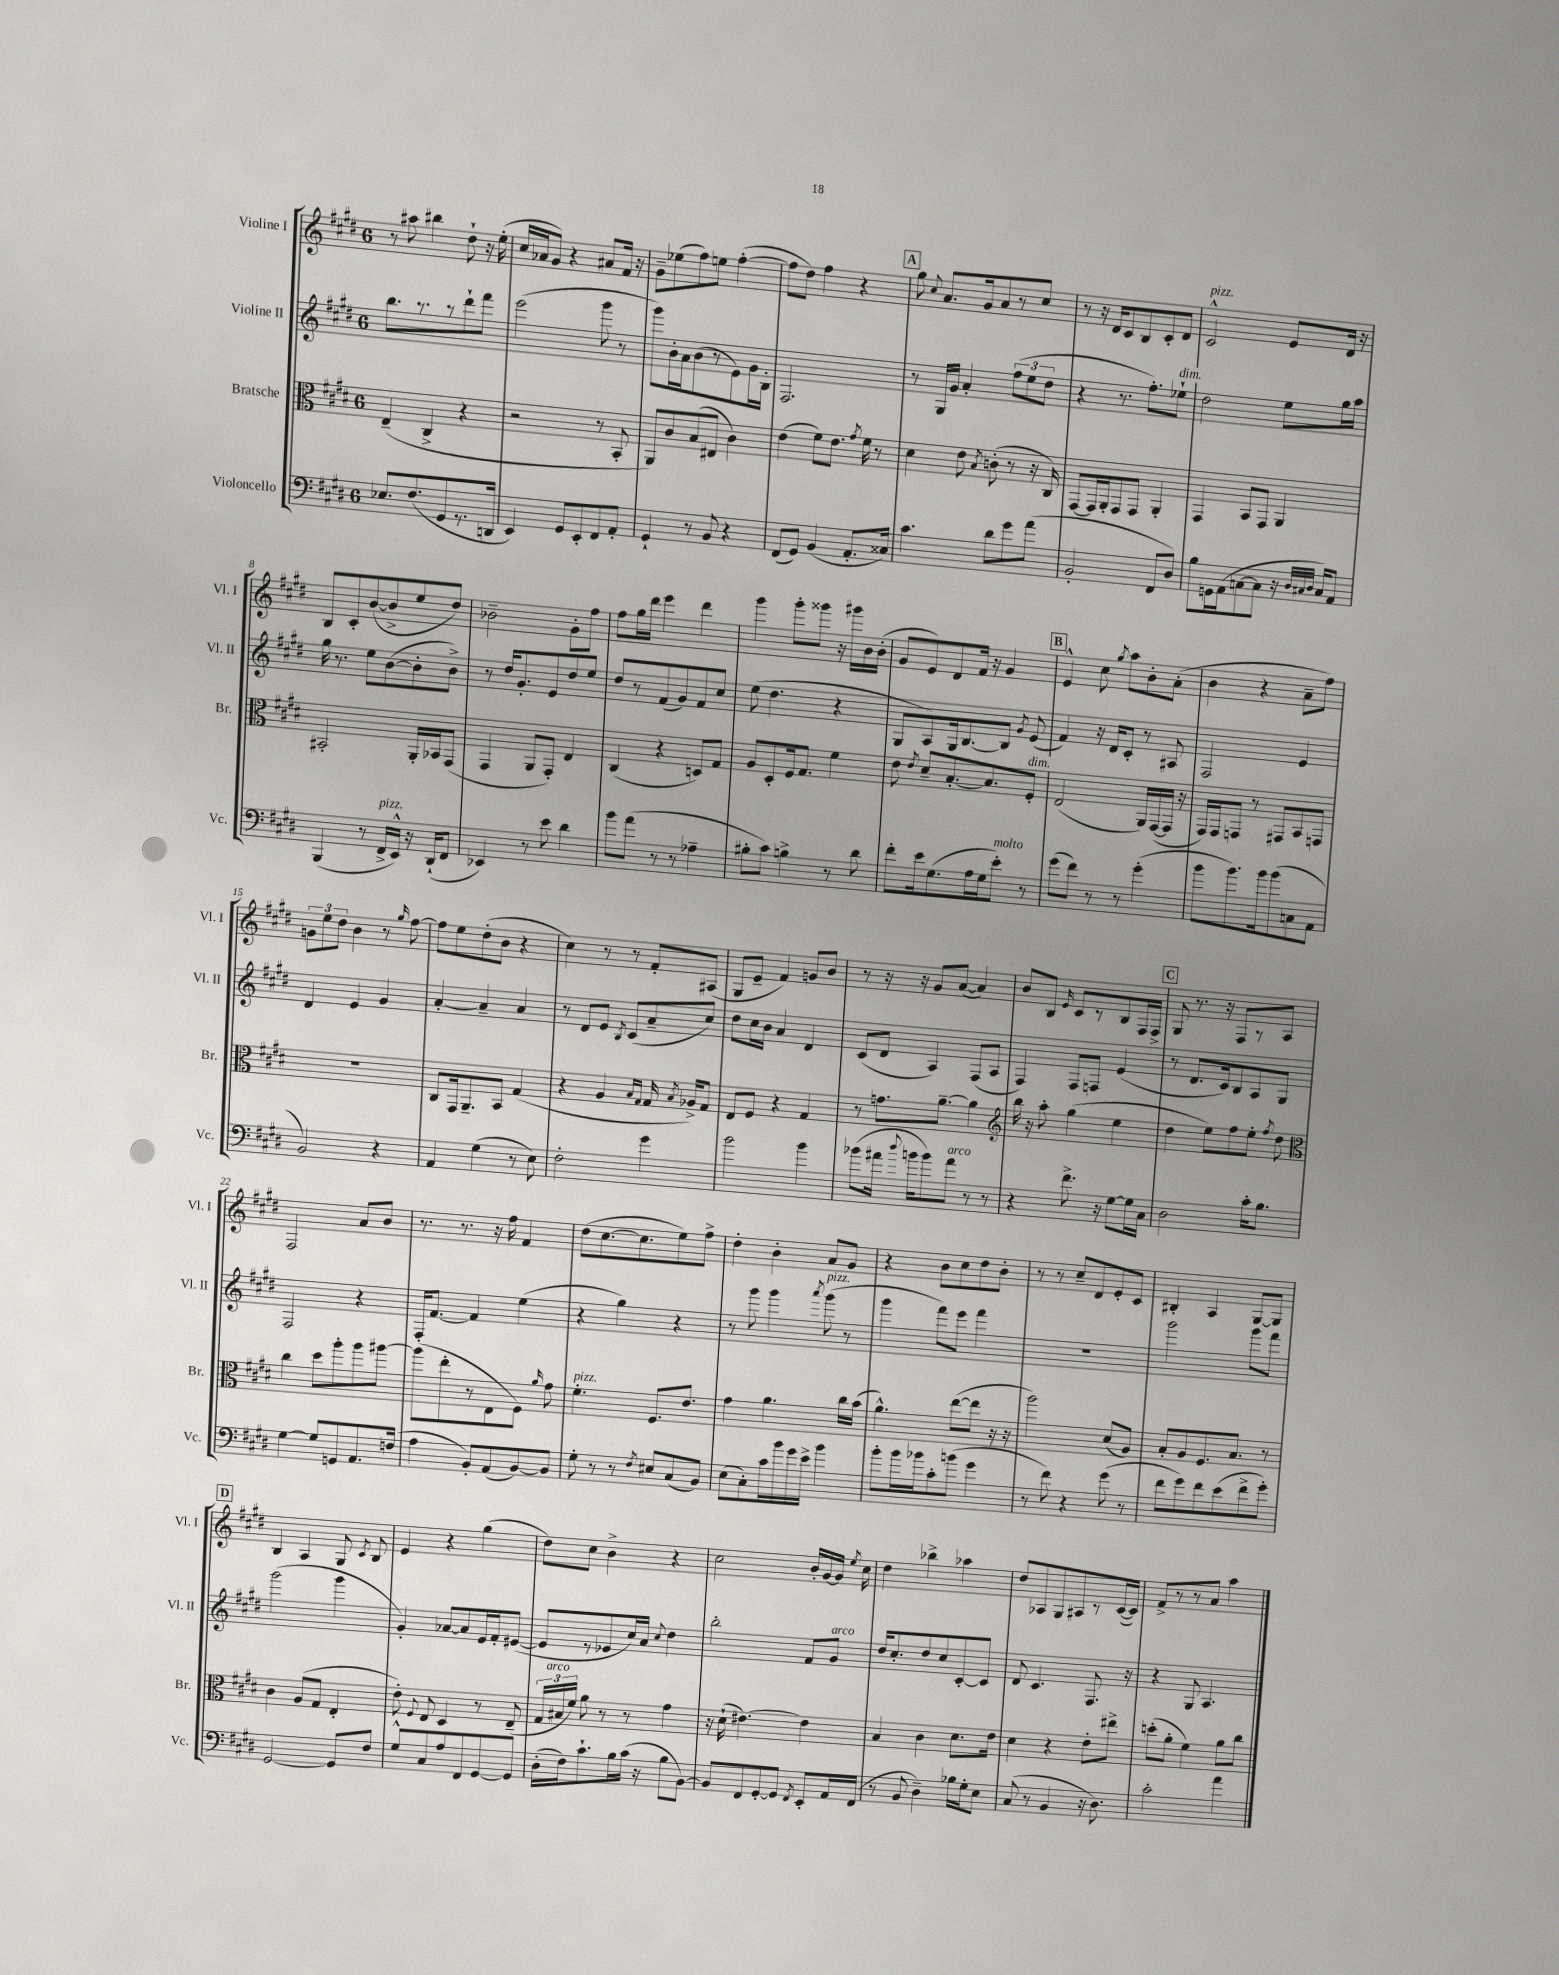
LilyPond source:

<<
\new StaffGroup <<
\new Staff = "s0" \with { instrumentName = "Violine I" shortInstrumentName = "Vl. I" } {
    \clef treble \key e \major \once \override Staff.TimeSignature.style = #'single-digit \time 6/8
    \autoBeamOff r8 ais''8 bis''4 dis''8-! r16 e''16-.( |
    cis''16[ aes'16 gis'8]) r4 ais'8[ fis'16] r16 |
    gis'8[-- ees''8( fis''8) e''8] fis''4~-.( |
    fis''8[ dis''8]) fis''4 r4 |
    \mark \markup { \box "A" } gis''8 \appoggiatura { cis''8 } a'8.[ gis'16 a'8 r8 cis''8] |
    r8 r16 dis'16[ cis'8 b8 cis'8-. dis'8] |
    cis'2-^^\markup { \italic "pizz." } e'8[ dis'16] r16 |
    b8[ cis'8-. b'8~( b'8-> e''8 dis''8]) |
    bes'2-- gis'8[-. fis''8] |
    fis''8[ gis''16 dis'''16] e'''4 dis'''4 |
    gis'''4 gis'''8[-. gisis'''8] r16 gis'''16[ b'16 b'16]-.( |
    gis'8[ e'8) dis'8 fis'16] r16 gis'4 |
    \mark \markup { \box "B" } e'4-^ cis''8 \acciaccatura { gis''8 } a''8[ b'8-. a'8]-.( |
    b'4 r4 a'8[-- fis''8]) |
    \tuplet 3/2 { g'8[ e''8 dis''8] } b'4 r8 \grace { gis''16 } fis''8~ |
    fis''8[ e''8 dis''8-.( b'8] r4 |
    cis''4) r8 r8 fis'8[-. ais8]( |
    gis8[ e'8]-- fis'4) g'8[ b'8] |
    r8 r16 r16 gis'8[ a'8]~( a'4) |
    b'8[ b8] \grace { e'16 } cis'8[ r8 b8 fis16 fis16]-> |
    \mark \markup { \box "C" } gis8 r8. r16 fis8[ r8 a8] |
    fis2 a'8[ b'8] |
    r8. r8. r16 fis''16 fis'4 |
    dis''8[( cis''8.~ cis''8. e''8) fis''8]-> |
    dis''4-. b'4-. a'8[ gis'8] |
    r4 b'8[ cis''8 dis''8 b'8]-. |
    r8 r8 cis''8[-- dis'8 e'8-. cis'8] |
    bis4-. a4 gis8[~ gis8] |
    \mark \markup { \box "D" } b4 a4 gis8 \acciaccatura { cis'8 } b8 |
    e'4 r4 gis''4( |
    dis''8[) cis''8] b'4-> r4 |
    cis''2 b'16[-. gis'16~ gis'16] \acciaccatura { e''8 } cis''16 |
    dis''4 bes''4-> aes''4 |
    dis''8[ aes8 gis8 ais8 r8 cis'16~( cis'16]) |
    fis'8[-> r8 r8 a'8] a''4 \bar "|." |
}
\new Staff = "s1" \with { instrumentName = "Violine II" shortInstrumentName = "Vl. II" } {
    \clef treble \key e \major \once \override Staff.TimeSignature.style = #'single-digit \time 6/8
    \autoBeamOff b''8.[ r8. r8 dis'''8-! fis'''8] |
    e'''2( gis'''8 r8 |
    gis'''8[) b'16-. a'16 b'8( r8 e'8) gis'16 b16]-. |
    fis2. |
    \mark \markup { \box "A" } r8 gis16[ gis'16] a'4-. \tuplet 3/2 { fis''8[( e''8 dis''8] } |
    r4 r8. fis''8.[-.) ees''8]-!^\markup { \italic "dim." } |
    dis''2 e''8[ gis''16 a''16] |
    gis''16 r8. e''8[ b'8~( b'8-. b'8]->) |
    r8 dis''16[ gis'8.-. e'8 dis''8 e''8] |
    dis''8[ r8 fis'8( gis'8) fis'8 cis''8] |
    e''8( dis''4. r4 |
    gis8[ a8) gis16 b8.~ b8] \acciaccatura { gis'8 } e'8( |
    \mark \markup { \box "B" } fis'4) r16 dis'16[ cis'8]-. r8 ais8 |
    fis2 e'4 |
    dis'4 e'4 gis'4 |
    a'4~-. a'4-- a'4 |
    r8 dis'8[ e'8] \acciaccatura { b8 } cis'8[( a'8-- cis''8]) |
    dis''8[ cis''16 b'16] a'4 dis'4 |
    cis'8[( dis'8] a4) fis8[( a8] |
    fis4) fis8[ f8] e'4( |
    \mark \markup { \box "C" } r8 dis'8.[ cis'16) b8 a8 gis8] |
    fis2 r4 |
    fis16[-. fis'8.]~ fis'4 e''4( |
    r4 gis''4) r4 |
    r8 gis'''8 gis'''4 \acciaccatura { a'''8 } gis'''8^\markup { \italic "pizz." }( r8 |
    gis'''4 fis'''8[) e'''8] fis'''4 |
    R2. |
    gis'''2 gis'''8[ fis'''8] |
    \mark \markup { \box "D" } gis'''2( gis'''4 |
    gis'4-.) aes'8[~ aes'8 e'16 fis'16-. eis'8]~( |
    eis'8[ r8 ees'8 cis''16) a'16] \appoggiatura { cis''8 } dis''4 |
    b''2-. fis'8[ gis'8]^\markup { \italic "arco" } |
    dis''16[ cis''8.-. dis''8 cis''8 cis'8~-. cis'8] |
    dis'8 cis'4. fis8. r16 |
    r4 gis8 a4. \bar "|." |
}
\new Staff = "s2" \with { instrumentName = "Bratsche" shortInstrumentName = "Br." } {
    \clef alto \key e \major \once \override Staff.TimeSignature.style = #'single-digit \time 6/8
    \autoBeamOff e4--( cis4-> r4 |
    r2 r8 b,8-. |
    a,8[) cis'8 b8( eis8] cis'4) |
    e'4( fis'8[) e'8.] \acciaccatura { gis'8 } fis'16 r8 |
    \mark \markup { \box "A" } dis'4 e'8 \acciaccatura { b8 } c'8-.( r8 r16 cis16) |
    gis,8[~ gis,16 a,16-. gis,8 gis,8] a,4-. |
    gis,4 b,8[ gis,8] a,4 |
    bis,2-. a,16[-. bes,16 gis,8]( |
    gis,4 a,8[ gis,8]-.) e4 |
    cis4( r4 d8[) gis8] |
    a8[ dis8-. fis16 gis8.] fis'4 |
    e'8 \acciaccatura { e'8 } dis'8[-- b8.~-. b8. fis8]-.^\markup { \italic "dim." } |
    \mark \markup { \box "B" } e2( a,16[) gis,16~( gis,16] r16 |
    gis,16[) gis,16 g,8] r8 gis,8[ b,8 g,8] |
    R2. |
    cis8[ gis,16 a,8.-- b,8] gis4( |
    r4 a4 \grace { b16[ gis16] } gis16 \acciaccatura { b8 } aes16[->) gis8] |
    e8[ fis8] r4 gis4 |
    r8 g'8.[ a'8.]~-- a'4 |
    \clef treble b''16 r16 a''8-. gis''4( e''4 |
    \mark \markup { \box "C" } dis''4 e''8[) fis''8 e''8]-. \acciaccatura { fis''8 } dis''8 |
    \clef alto cis''4 dis''8[ a''8-. a''8 ais''8]~ |
    ais''8[( e''8-. r8 e8 fis8]) \grace { a'16 } gis'8 |
    fis'4.-.^\markup { \italic "pizz." } fis8.[ e'8.] |
    gis'4 a'4. cis''16[ b'16]( |
    a'4.-^) e''8[~( e''8] r16 r16 |
    a''2) dis'8[( a8]) |
    b8[-. a8 fis8. b8.] r8 |
    \mark \markup { \box "D" } cis'4 a8[( gis8] e4-. |
    e'8-.) \appoggiatura { fis8 } e8 dis4 r8 e8--( |
    \tuplet 3/2 { gis16[ bis16^\markup { \italic "arco" } fis'16]) } a'8 r8 r8 gis'4 |
    r16 dis'16-!( eis'4.~) eis'4 |
    b4 cis'4 dis'8.[ e'16] |
    dis'4 r4 e'8[-. eis''8]-> |
    d''8[-.( a'8]-. fis'4) a'8[ cis''8] \bar "|." |
}
\new Staff = "s3" \with { instrumentName = "Violoncello" shortInstrumentName = "Vc." } {
    \clef bass \key e \major \once \override Staff.TimeSignature.style = #'single-digit \time 6/8
    \autoBeamOff ees8.[ fis8.( gis,8 r8. d,16] |
    e,4) gis,8[ e,8-. fis,8 a,8]-. |
    gis,4-! r8 b,8 r4 |
    fis,8[( gis,8]) b,4( a,8.[-. cisis16]) |
    \mark \markup { \box "A" } cis'4. dis'8[ gis'8 a'8]( |
    b,2-. fis,8[ dis8]) |
    b8[ g,16 a,16( c8~ c8] r16 \grace { dis32[ cis32 dis32] } cis16[) a,8] |
    b,,4( r8 fis,16[->^\markup { \italic "pizz." } e,16]-^) r16 dis,16[-!( fis,8] |
    ees,4) r8 e'8 dis'4 |
    b'8[ a'8]( r8 r8 aes4-- |
    bis8[-. cis'8]) b4-> r8 dis'8 |
    fis'8[-. e'16 gis8.( a16 gis16 e'8]-.^\markup { \italic "molto" }) r8 |
    \mark \markup { \box "B" } gis'8[( fis'8]) r8 r8 gis'4-.( |
    b'8[ b'8.) b'16 b'8( c8 a,8] |
    b,2) r4 |
    a,4 gis4( r8 e8) |
    fis2-. gis'4 |
    b'2 b'4 |
    bes'8[( ais'16] \appoggiatura { dis''8 } b'16[ b'8) ais'8]^\markup { \italic "arco" } r8 r8 |
    r4 fis'8.-> r16 gis8[~ gis16 cis16] |
    \mark \markup { \box "C" } dis2 cis'16[-. b8.] |
    gis4~ gis8[ g,8 a,8. f16]( |
    a4 b,8[-.) a,8( b,8~) b,8] |
    gis8-. r8 r8 \acciaccatura { fis8 } eis8[ cis8( b,8]) |
    e8[( cis8-.) cis'16 b'16 gis'16 e'16]-> b'4 |
    b'8[-. b'16 bes'16 cis'8-. b'8]( gis'4 |
    r8 fis'8) r4 gis'8( r8 |
    fis'8[ gis'8) fis'8 e'8( fis'8-> gis'8]-.) |
    \mark \markup { \box "D" } gis,2~ gis,8[ fis8] |
    gis8[-^ cis8 a8 fis,8 gis,8~ gis,8] |
    dis16[-.( fis16) cis'8.-! b16 cis'16]( r16 b8[ b,8]~) |
    b,8[ fis,8 gis,8~-. gis,8] \acciaccatura { fis,8 } e,8[-. a,16 fis,16]( |
    r8 b,8 dis4--) bes16[ gis16-. e8] |
    cis8( r8 b,4 r16 dis8.) |
    cis'2-. a'4 \bar "|." |
}
>>
>>
